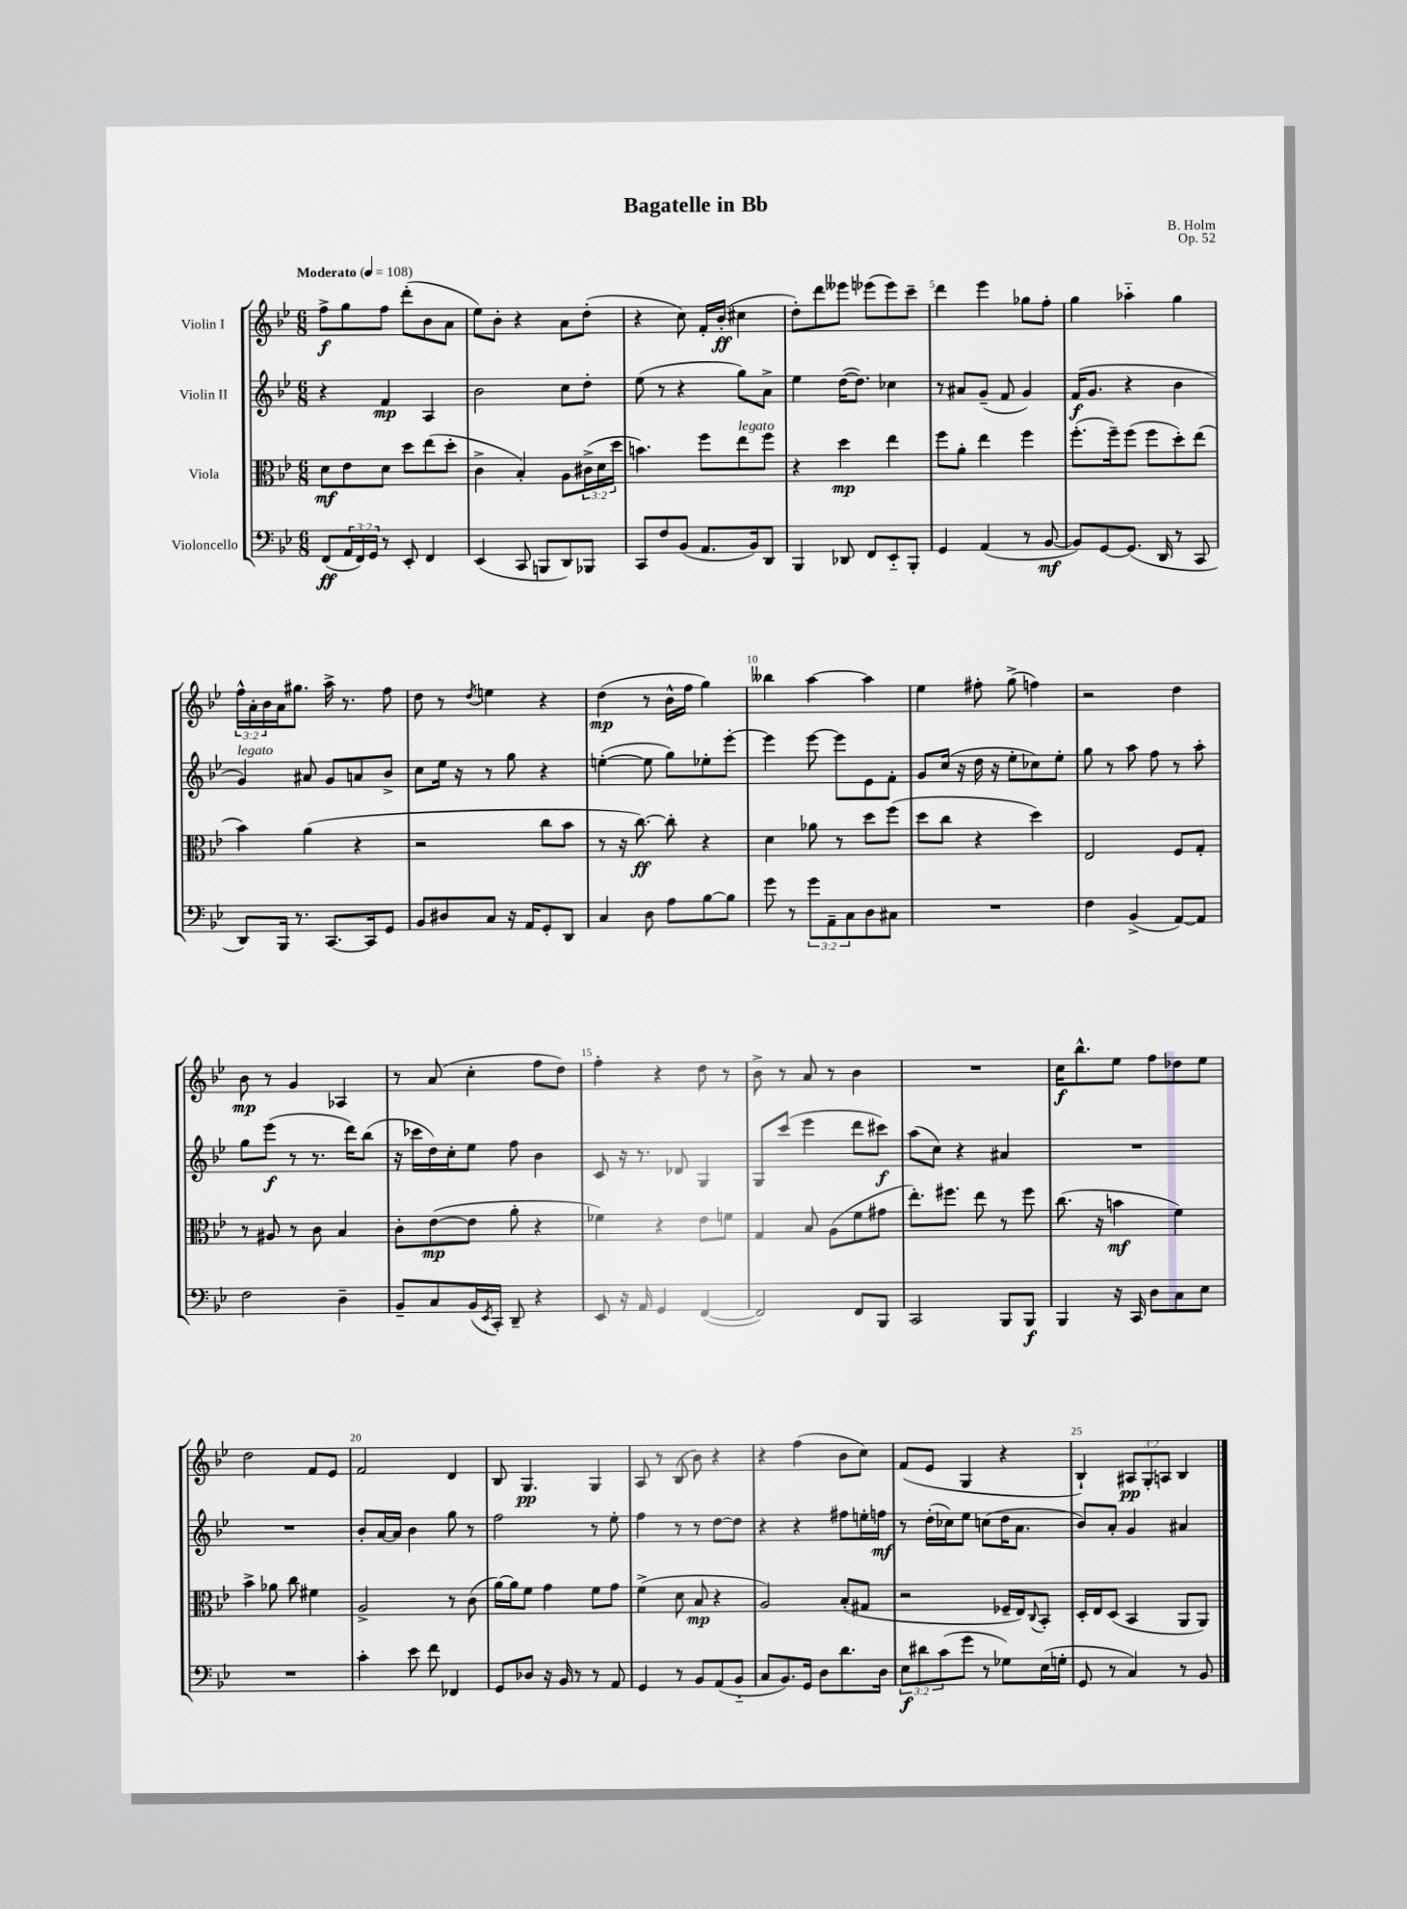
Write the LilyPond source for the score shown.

\header { title = "Bagatelle in Bb" composer = "B. Holm" opus = "Op. 52" }
<<
\new StaffGroup <<
\new Staff = "s0" \with { instrumentName = "Violin I" } {
    \clef treble \key bes \major \numericTimeSignature \time 6/8 \override Staff.TupletNumber.text = #tuplet-number::calc-fraction-text \tempo "Moderato" 4 = 108
    f''8->\f g''8 f''8 d'''8-.( bes'8 a'8 |
    ees''8) bes'8-. r4 a'8 d''8-.( |
    r4 c''8) f'16-. bes'16-.\ff( cis''4 |
    d''8-.) d'''8 eeses'''8 ees'''8( ees'''8) c'''8-- |
    d'''4 ees'''4 ges''8 f''8-. |
    g''4 aes''4-_ g''4 |
    \tuplet 3/2 { f''16-^ a'16-. bes'16 } a'16 gis''8. a''16-> r8. f''8 |
    d''8 r8 \acciaccatura { d''8 } e''4 r4 |
    d''4\mp( r8 bes'16-^ f''16 g''4) |
    beses''4 a''4~ a''4 |
    ees''4 fis''8-. g''8->( f''4) |
    r2 d''4 |
    bes'8\mp r8 g'4 aes4 |
    r8 a'8( c''4-. f''8 d''8) |
    f''4-. r4 d''8 r8 |
    bes'8-> r8 a'8 r8 bes'4 |
    R2. |
    c''16\f bes''8.-^ ees''8 f''8 des''8 ees''8 |
    d''2 f'8 ees'8 |
    f'2 d'4 |
    bes8 g4.\pp g4 |
    a8 r8 bes8( bes'8) r4 |
    r4 f''4( bes'8 c''8) |
    f'8( ees'8 g4 r4 |
    bes4-!) \tuplet 3/2 { ais8\pp g8-. a8 } bes4 \bar "|." |
}
\new Staff = "s1" \with { instrumentName = "Violin II" } {
    \clef treble \key bes \major \numericTimeSignature \time 6/8
    r4 f'4\mp a4 |
    bes'2 c''8 d''8-. |
    ees''8( r8 r4 g''8) a'8-> |
    ees''4 d''16~( d''8.) ces''4 |
    r8 ais'8 g'8--( f'8 g'4) |
    f'16\f( g'8. r4 bes'4 |
    g'4^\markup { \italic "legato" }) ais'8 g'8 a'8 bes'8-> |
    c''8 ees''16 r16 r8 g''8 r4 |
    e''4~-.( e''8 g''8) ees''8-. ees'''8~-. |
    ees'''4 ees'''8~ ees'''8 ees'8 f'8-. |
    g'8 c''16( r16 d''16 r16 ees''8-. ces''8) ees''8-. |
    g''8 r8 a''8 f''8 r8 a''8-. |
    g''8 ees'''8\f( r8 r8. d'''16) bes''8( |
    r16 ces'''16 d''16) c''16-. ees''8 f''8 bes'4 |
    c'8 r16 r8. des'8 g4 |
    g8 c'''8( ees'''4 d'''8 cis'''8\f) |
    a''8( c''8) r4 ais'4 |
    R2. |
    R2. |
    bes'8-. a'16~ a'16 bes'4 g''8 r8 |
    f''2 r8 ees''8-. |
    f''4 r8 r8 d''8~ d''8 |
    r4 r4 fis''8 e''16-. f''16\mf |
    r8 d''16-.( ces''16) ees''8 c''8( d''16 a'8. |
    bes'8) a'8-. g'4 ais'4 \bar "|." |
}
\new Staff = "s2" \with { instrumentName = "Viola" } {
    \clef alto \key bes \major \numericTimeSignature \time 6/8 \override Staff.TupletNumber.text = #tuplet-number::calc-fraction-text
    d'8\mf ees'8 d'8 d''8 ees''8( d''8-. |
    c'4-> bes4-.) a8 \tuplet 3/2 { cis'16->( d'16 d''16 } |
    b'4.) f''8 ees''8^\markup { \italic "legato" } f''8 |
    r4 d''4\mp ees''4 |
    f''8 a'8-. ees''4 f''4 |
    f''8.-.( f''16--) f''8( f''8 d''8-.) ees''8( |
    bes'4) a'4( r4 |
    r2 c''8 bes'8 |
    r8 r16 c''8.~\ff) c''8-. r4 |
    d'4 aes'8 r8 d''8 f''8( |
    d''8 c''8 r4 d''4) |
    ees2 f8 g8-. |
    r8 ais8 r8 c'8 bes4 |
    c'8-. ees'8~\mp( ees'8 a'8-. r4 |
    fes'4) r4 ees'8 f'8 |
    g4 bes8 a8( f'8 gis'8 |
    ees''8.-.) fis''8. ees''8 r8 fis''8 |
    c''8.( r16 b'4\mf f'4) |
    bes'4-> aes'8 c''8 fis'4 |
    a2-> r8 c'8( |
    a'16~) a'16 f'8 g'4 f'8 g'8 |
    f'4->( d'8 bes8\mp r4 |
    a2) bes8-.( gis8 |
    r2 fes16-- ees16) \appoggiatura { c8 } bes,8-. |
    d16-. ees16 d8( bes,4 a,8 a,8) \bar "|." |
}
\new Staff = "s3" \with { instrumentName = "Violoncello" } {
    \clef bass \key bes \major \numericTimeSignature \time 6/8 \override Staff.TupletNumber.text = #tuplet-number::calc-fraction-text
    f,8\ff( \tuplet 3/2 { a,16 f,16) g,16 } r8 ees,8-. f,4 |
    ees,4( c,8 b,,8 d,8) bes,,8 |
    c,8 f8 bes,8( a,8. bes,16) d,8 |
    bes,,4 des,8 f,8 ees,8-_ bes,,8-. |
    g,4 a,4( r8 bes,8~\mf |
    bes,8) g,8~ g,8.( d,16 r8 c,8 |
    d,8) bes,,16 r8. c,8.~ c,16 g,8 |
    bes,8 dis8 c8 r16 a,16 g,8-. d,8 |
    c4 d8 a8 bes8~ bes8 |
    g'8 r8 \tuplet 3/2 { g'8 a,8-- c8 } d8 cis8 |
    R2. |
    f4 bes,4->( a,8~) a,8 |
    f2 d4-- |
    bes,8-- c8 bes,16( \acciaccatura { ees,8 } c,16-.) d,8-- r4 |
    ees,8 r16 a,16 g,4 f,4~( |
    f,2) f,8 bes,,8 |
    c,2 bes,,8 bes,,8\f |
    bes,,4 r16 c,16 d8 c8 ees8 |
    R2. |
    c'4-. ees'8 f'8 fes,4 |
    g,8 des8 r16 bes,16 r8 r8 a,8 |
    g,4 r8 bes,8 a,8( bes,8-_ |
    c8 bes,8.) g,16 d8 d'8. d16 |
    \tuplet 3/2 { ees8\f dis'8 c'8( } g'8 r8 ges8) ees16( g16-. |
    g,8 r8 c4) r8 bes,8 \bar "|." |
}
>>
>>
\layout { \context { \Score \override BarNumber.break-visibility = ##(#f #t #t) barNumberVisibility = #(every-nth-bar-number-visible 5) } }
